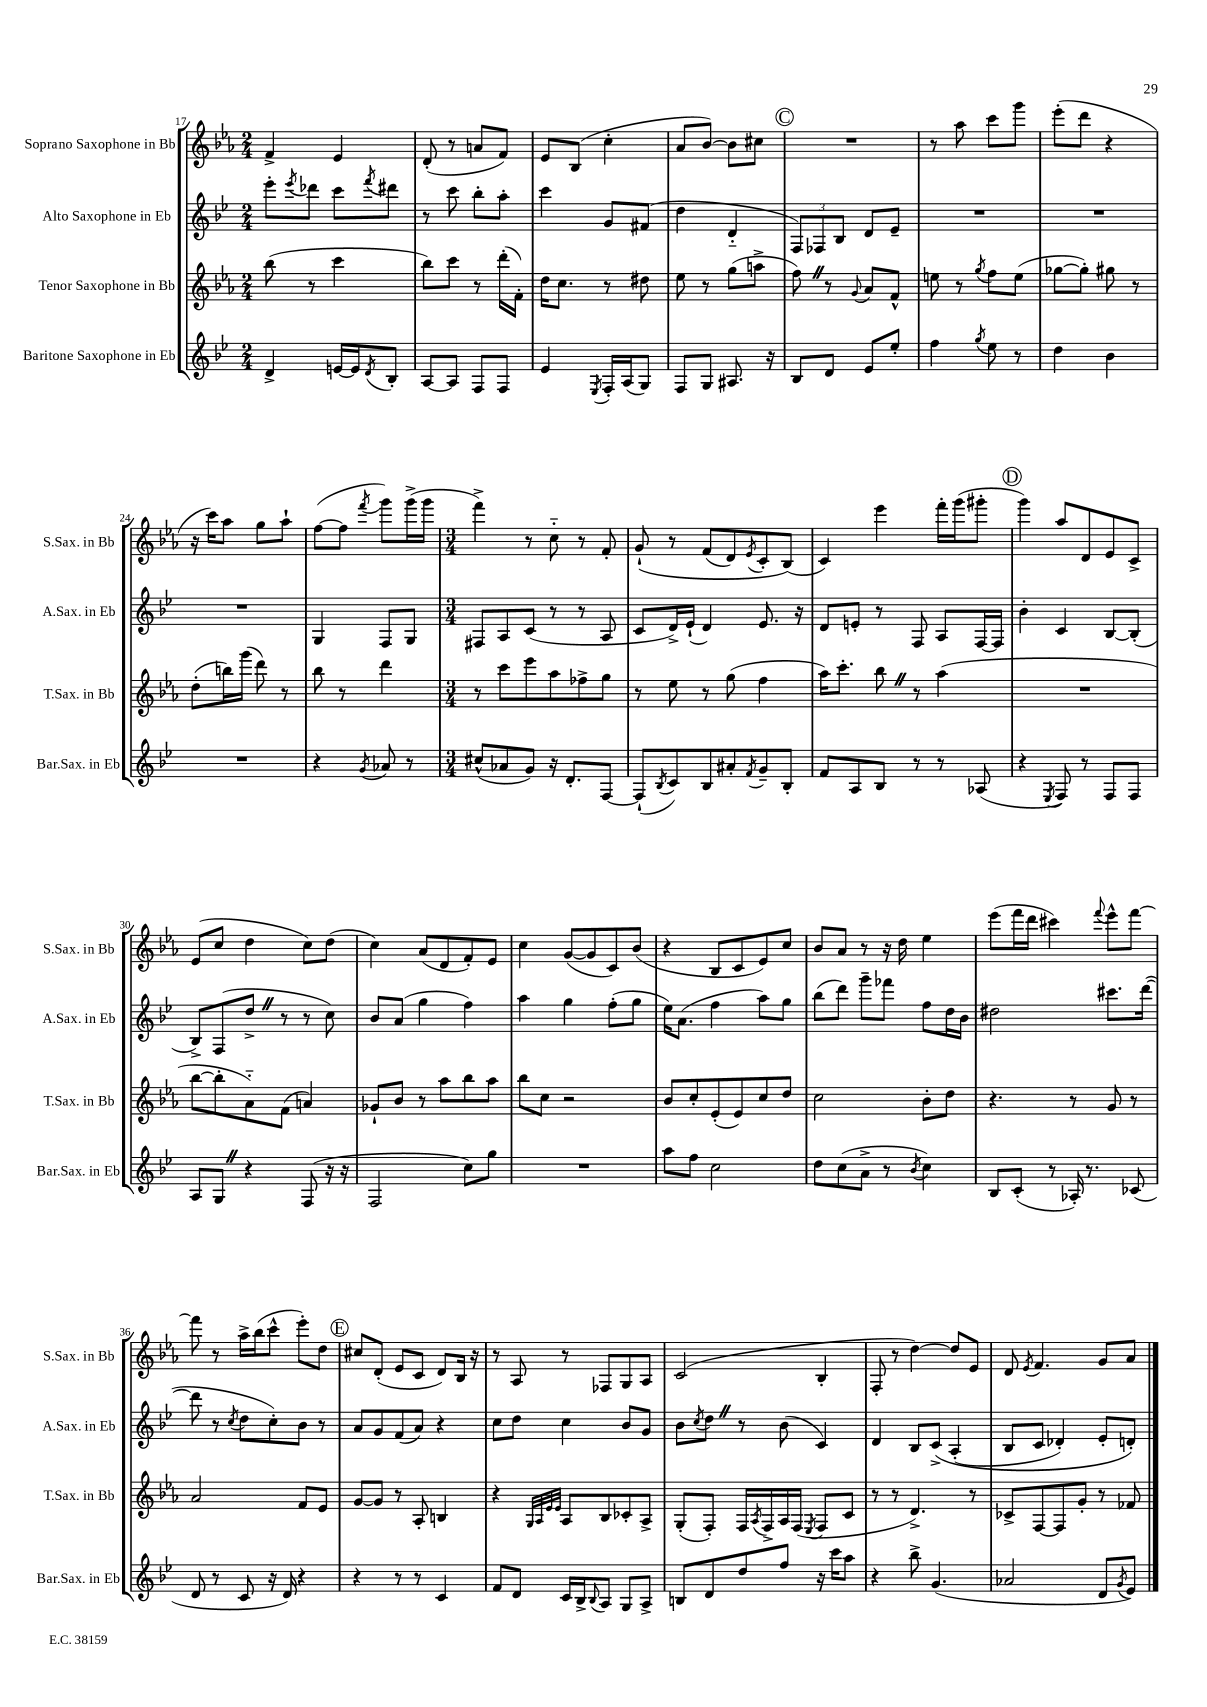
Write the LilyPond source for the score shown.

<<
\new StaffGroup <<
\new Staff = "s0" \with { instrumentName = "Soprano Saxophone in Bb" shortInstrumentName = "S.Sax. in Bb" } {
    \clef treble \key ees \major \numericTimeSignature \time 2/4
    f'4-> ees'4 |
    d'8-.( r8 a'8 f'8) |
    ees'8 bes8( c''4-. |
    aes'8 bes'8~) bes'8 cis''8 |
    \mark \markup { \circle "C" } R2 |
    r8 aes''8 c'''8 g'''8 |
    ees'''8-.( d'''8 r4 |
    r16 c'''16) aes''8 g''8 aes''8-! |
    f''8~( f''8 \acciaccatura { f'''8 } g'''8) g'''16->( g'''16 |
    \numericTimeSignature \time 3/4 f'''4->) r8 c''8-_ r8 f'8-. |
    g'8-!\( r8 f'8( d'8) \acciaccatura { ees'8 } c'8-. bes8(\) |
    c'4) ees'''4 f'''16-. g'''16( gis'''8-. |
    \mark \markup { \circle "D" } g'''4) aes''8 d'8 ees'8 c'8-> |
    ees'8( c''8 d''4 c''8) d''8( |
    c''4) aes'8( d'8 f'8-.) ees'8 |
    c''4 g'8~( g'8 c'8) bes'8( |
    r4 bes8 c'8 ees'8) c''8 |
    bes'8 aes'8 r8 r16 d''16 ees''4 |
    ees'''8( f'''16 d'''16 cis'''4) \appoggiatura { f'''8 } ees'''8-^ f'''8~ |
    f'''8 r8 aes''16-> bes''16( c'''8-^ ees'''8-.) d''8 |
    \mark \markup { \circle "E" } cis''8 d'8-.( ees'8 c'8 d'8) bes16 r16 |
    r8 aes8 r8 fes8 g8 aes8 |
    c'2( bes4-. |
    f8-. r8 d''4~) d''8 ees'8 |
    d'8 \acciaccatura { ees'8 } f'4. g'8 aes'8 \bar "|." |
}
\new Staff = "s1" \with { instrumentName = "Alto Saxophone in Eb" shortInstrumentName = "A.Sax. in Eb" } {
    \clef treble \key bes \major \numericTimeSignature \time 2/4
    ees'''8-. \acciaccatura { ees'''8 } des'''8 c'''8 \acciaccatura { f'''8 } dis'''8 |
    r8 c'''8 bes''8-. a''8-. |
    c'''4 g'8 fis'8( |
    d''4 d'4-_ |
    \mark \markup { \circle "C" } \tuplet 3/2 { f8) fes8 bes8 } d'8 ees'8-- |
    R2 |
    R2 |
    R2 |
    g4 f8 g8 |
    \numericTimeSignature \time 3/4 fis8 a8 c'8( r8 r8 a8 |
    c'8 d'16->) ees'16-!( d'4) ees'8. r16 |
    d'8 e'8-. r8 f8 a8 f16~ f16 |
    \mark \markup { \circle "D" } bes'4-. c'4 bes8~ bes8-.( |
    bes8->) f8( d''8-> \once \override BreathingSign.text = \markup { \musicglyph "scripts.caesura.straight" } \breathe r8 r8 c''8) |
    bes'8 a'8( g''4 f''4) |
    a''4 g''4 f''8-.( g''8 |
    ees''16) a'8.( f''4 a''8) g''8 |
    bes''8( d'''8) g'''8-- fes'''8 f''8 d''16 bes'16 |
    dis''2 cis'''8. d'''16~( |
    d'''8 r8 \acciaccatura { c''8 } d''8 c''8-.) bes'8 r8 |
    \mark \markup { \circle "E" } a'8 g'8 f'8( a'8) r4 |
    c''8 d''8 c''4 bes'8 g'8 |
    bes'8 \acciaccatura { c''8 } d''8 \once \override BreathingSign.text = \markup { \musicglyph "scripts.caesura.straight" } \breathe r8 bes'8( c'4) |
    d'4 bes8 c'8->\( a4-.( |
    bes8 c'8 des'4-.) ees'8-. d'8-.\) \bar "|." |
}
\new Staff = "s2" \with { instrumentName = "Tenor Saxophone in Bb" shortInstrumentName = "T.Sax. in Bb" } {
    \clef treble \key ees \major \numericTimeSignature \time 2/4
    bes''8( r8 c'''4 |
    bes''8) c'''8 r8 d'''16-.( f'16-.) |
    d''16 c''8. r8 dis''8 |
    ees''8 r8 g''8( a''8-> |
    \mark \markup { \circle "C" } f''8) \once \override BreathingSign.text = \markup { \musicglyph "scripts.caesura.straight" } \breathe r8 \appoggiatura { g'8 } aes'8 f'8-^ |
    e''8 r8 \acciaccatura { g''8 } f''8 e''8( |
    ges''8~ ges''8-.) gis''8 r8 |
    d''8-.( b''16) g'''16( d'''8) r8 |
    bes''8 r8 d'''4 |
    \numericTimeSignature \time 3/4 r8 c'''8 ees'''8 aes''8 fes''8-> g''8 |
    r8 ees''8 r8 g''8( f''4 |
    aes''16) c'''8.-. bes''8 \once \override BreathingSign.text = \markup { \musicglyph "scripts.caesura.straight" } \breathe r8 aes''4( |
    \mark \markup { \circle "D" } R2. |
    bes''8~ bes''8-. aes'8-_) f'8( a'4) |
    ges'8-! bes'8 r8 aes''8 bes''8 aes''8 |
    bes''8 c''8 r2 |
    bes'8 c''8-. ees'8-.( ees'8) c''8 d''8 |
    c''2 bes'8-. d''8 |
    r4. r8 g'8 r8 |
    aes'2 f'8 ees'8 |
    \mark \markup { \circle "E" } g'8~ g'8 r8 aes8-. b4 |
    r4 \grace { g32 aes32 ees'32 ees'32 } aes8 bes8 ces'8-. aes8-> |
    g8-.( f8-.) f16 \acciaccatura { aes8 } f16-> aes16 f16( \acciaccatura { ees8 } f8 c'8 |
    r8 r8 d'4.->) r8 |
    ces'8-> f8~ f8 g'8-. r8 fes'8 \bar "|." |
}
\new Staff = "s3" \with { instrumentName = "Baritone Saxophone in Eb" shortInstrumentName = "Bar.Sax. in Eb" } {
    \clef treble \key bes \major \numericTimeSignature \time 2/4
    d'4-> e'16~ e'16 \acciaccatura { d'8 } bes8-. |
    a8~ a8 f8 f8 |
    ees'4 \acciaccatura { ees8 } f16-. a16( g8) |
    f8 g8 ais8. r16 |
    \mark \markup { \circle "C" } bes8 d'8 ees'8 ees''8-. |
    f''4 \acciaccatura { g''8 } ees''8 r8 |
    d''4 bes'4 |
    R2 |
    r4 \acciaccatura { g'8 } aes'8 r8 |
    \numericTimeSignature \time 3/4 cis''8-^( aes'8 g'8) r16 d'8.-. f8~ |
    f8-!( \acciaccatura { bes8 } c'8) bes8 ais'8-. \acciaccatura { f'8 } g'8-- bes8-. |
    f'8 a8 bes8 r8 r8 aes8( |
    \mark \markup { \circle "D" } r4 \acciaccatura { ees8 } f8) r8 f8 f8 |
    a8 g8 \once \override BreathingSign.text = \markup { \musicglyph "scripts.caesura.straight" } \breathe r4 f8( r16 r16 |
    f2 c''8) g''8 |
    R2. |
    a''8 f''8 c''2 |
    d''8 c''8( a'8-> r8 \acciaccatura { bes'8 } c''4) |
    bes8 c'8-.( r8 aes16-.) r8. ces'8( |
    d'8 r8 c'8 r16 d'16) r4 |
    \mark \markup { \circle "E" } r4 r8 r8 c'4 |
    f'8 d'8 c'16 bes16-> \appoggiatura { bes8 } a8 g8 a8-> |
    b8 d'8 d''8 f''8 r16 c'''16 a''8 |
    r4 bes''8-> g'4.( |
    aes'2 d'8 \acciaccatura { g'8 } ees'8) \bar "|." |
}
>>
>>
\layout { \context { \Score currentBarNumber = #17 } }
